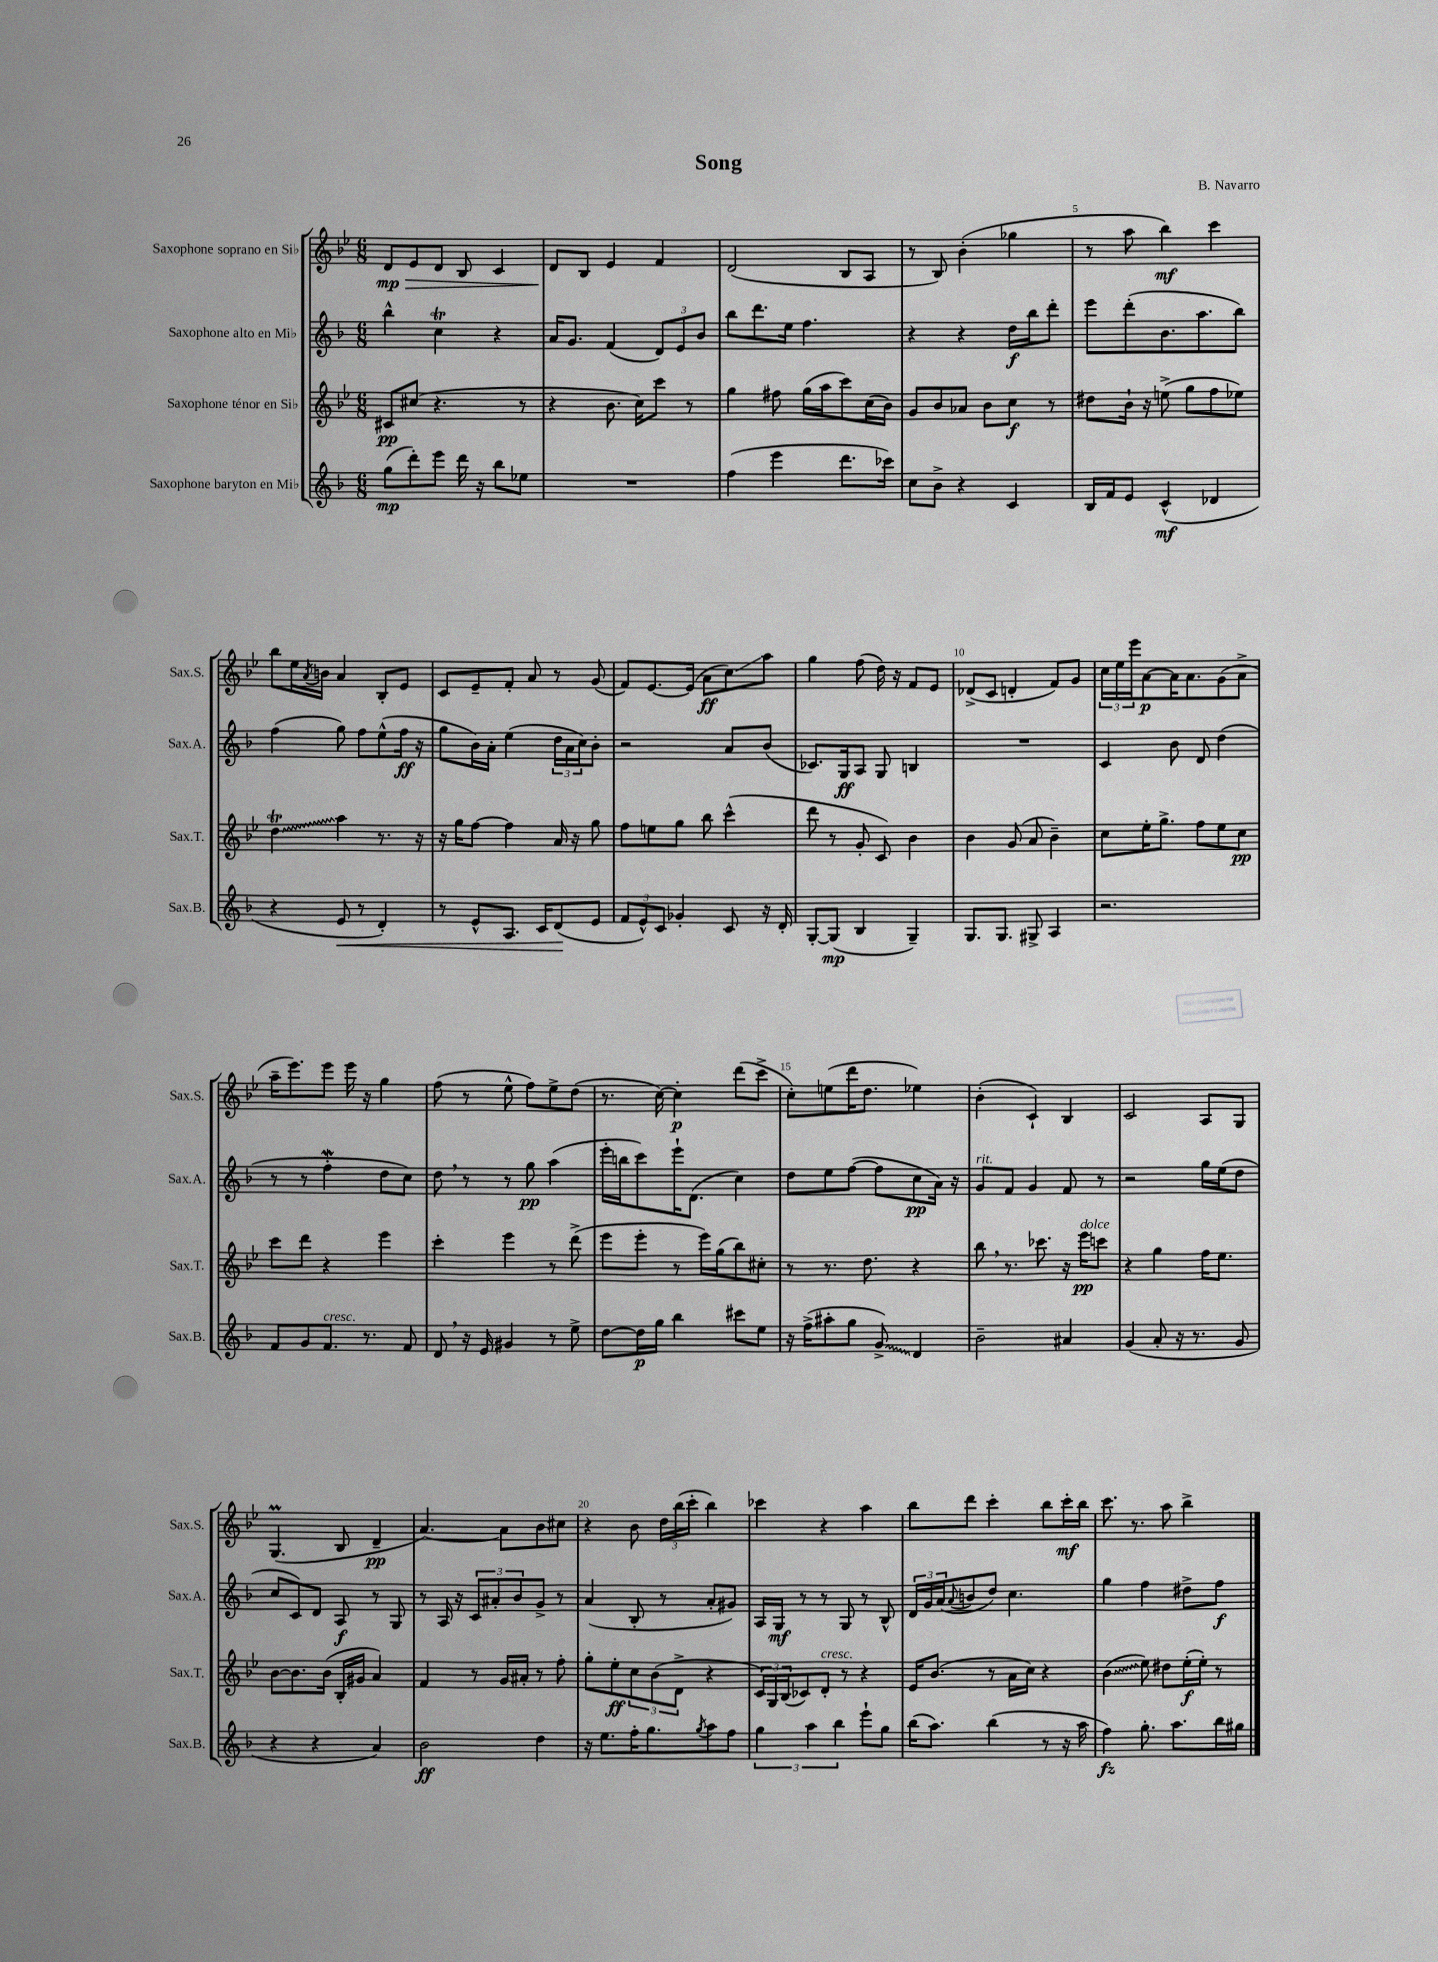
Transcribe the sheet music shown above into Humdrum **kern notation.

**kern	**kern	**kern	**kern
*staff4	*staff3	*staff2	*staff1
*clefG2	*clefG2	*clefG2	*clefG2
*k[b-]	*k[b-e-]	*k[b-]	*k[b-e-]
*M6/8	*M6/8	*M6/8	*M6/8
(8gg	8c#	4bb-^^	8d
8ddd')	(8cc#	.	8e-
8eee	4.r	4cc	8d
16ddd	.	.	8B-
16r	.	.	.
8bb-	.	4r	4c
8ee-	8r	.	.
=	=	=	=
2.r	4r	16a	8d
.	.	8.g	.
.	.	.	8B-
.	8.b-	(4f	4e-
.	16cc)	.	.
.	8ccc	12d)	4f
.	.	12e	.
.	8r	.	.
.	.	12b-	.
=	=	=	=
(4ff	4gg	8bb-	(2d
.	.	8.ddd	.
4eee	8ff#	.	.
.	.	16ee	.
.	(16gg	4.ff	.
.	16aa	.	.
8.ddd	8ccc)	.	8B-
.	(16cc	.	8A
16ccc-)	16b-)	.	.
=	=	=	=
8cc	8g	4r	8r
8b-^	8b-	.	8B-)
4r	8a-	4r	(4b-'
.	8b-	.	.
4c	8cc	16dd	4gg-
.	.	16bb-	.
.	8r	8ddd'	.
=	=	=	=
16B-	8dd#	8eee	8r
16f	.	.	.
8e	16b-`	(8ddd'	8aa
.	16r	.	.
(4c^^	(8ee^	8.b-	4bb-)
.	8gg	.	.
.	.	8.aa	.
4d-	8ff	.	4ccc
.	8ee-)	8bb-)	.
=	=	=	=
4r	4dd	(4ff	8bb-
.	.	.	16ee-
.	.	.	8qa
.	.	.	16b
8e	4aa	8gg)	4a
8r	.	8ff	.
4d')	8.r	(8ee^^	8B-'
.	.	16ff	8e-
.	16r	16r	.
=	=	=	=
8r	16r	8gg	8c
.	16gg	.	.
8e^^	[8ff	16b-)	8e-~
.	.	16a'	.
8.A	4ff]	(4ee	8f'
.	.	.	8a
16c	.	.	.
(8d	16a	24dd	8r
.	.	24a	.
.	16r	.	.
.	.	24cc)	.
8e	8gg	8b-'	(8g
=	=	=	=
12f	8ff	2r	8f)
12e^^)	.	.	.
.	8ee	.	[8.e-
12c	.	.	.
4g-'	8gg	.	.
.	.	.	(16e-]
.	8bb-	.	8a
8c	(4ccc^^	8a	8cc)
16r	.	(8b-	8aa
16d'	.	.	.
=	=	=	=
[8G'	8ddd	8.c-)	4gg
(8G]	8r	.	.
.	.	16G	.
4B-	8g'	8A	(8ff
.	8c)	8G	16dd)
.	.	.	16r
4G~)	4b-	4B	8f
.	.	.	8e-
=	=	=	=
8.G	4b-	2.r	(8d-^
.	.	.	8c
8.G	.	.	.
.	(8g	.	4d'
8G#^	8a	.	.
4A	4b-~)	.	8f)
.	.	.	8g
=	=	=	=
2.r	8cc	4c	24cc
.	.	.	24ee-
.	.	.	24eee-
.	16ee-'	.	[8a
.	8.gg^	.	.
.	.	8b-	16a]
.	.	.	8.a
.	8ff	8d	.
.	8ee-	(4dd	(8g
.	8cc	.	8a^
=	=	=	=
8f	8ccc	8r	16aa~
.	.	.	8.eee-)
8g	8ddd	8r	.
8.f	4r	4ff'	8eee-
.	.	.	16eee-
8.r	.	.	16r
.	4eee-	8dd	4gg
8f	.	8cc)	.
=	=	=	=
8d	4ccc'	8dd	(8ff
16r	.	8r	8r
16e	.	.	.
4g#	4eee-	8r	8ee-^^
.	.	8gg	8ff)
8r	8r	(4aa	8ee-^
8ee^	(8ddd^	.	(8dd
=	=	=	=
[8dd	8eee-	16eee'	8.r
.	.	16bb	.
16dd]	8eee-'	8ccc)	.
16gg	.	.	[16cc)
4bb-	8r	16eee`	4cc']
.	.	(8.d	.
.	16eee-)	.	.
.	(16gg	.	.
8ccc#	8bb-)	4cc)	(8ddd
8ee	8cc#'	.	8ccc^
=	=	=	=
16r	8r	8dd	8cc')
(16ff^	.	.	.
8aa#'	8.r	8ee	(8ee
8gg	.	([8ff	16ddd
.	8.dd	.	8.dd
8g^)	.	8ff]	.
4d	4r	8cc	4ee-)
.	.	16a)	.
.	.	16r	.
=	=	=	=
2b-~	8bb-	8g	(4b-'
.	8.r	8f	.
.	.	4g	4c`)
.	8.ccc-	.	.
4a#	16r	8f	4B-
.	16eee-	.	.
.	8ccc	8r	.
=	=	=	=
(4g	4r	2r	2c
8a'	4gg	.	.
16r	.	.	.
8.r	.	.	.
.	16ff	16gg	8A
.	8.ee-	(16ee	.
8g	.	8dd	8G
=	=	=	=
4r	[8b-	8cc	(4.G
.	8.b-]	8c)	.
4r	.	8d	.
.	(16b-	.	.
.	16B-'	8A	8B-
.	16g#	.	.
4a)	4a)	8r	4d~
.	.	8G	.
=	=	=	=
2b-	4f	8r	[4.a)
.	.	16A	.
.	.	16r	.
.	8r	12c	.
.	.	12a#'	.
.	16g	.	8a]
.	.	12b-	.
.	16a#'	.	.
4dd	8r	8g^	8b-
.	8ff'	8r	8cc#
=	=	=	=
16r	8gg'	(4a	4r
8.ee	.	.	.
.	8ee-'	.	.
16ff'	12cc	8B-'	8b-
8.gg	.	.	.
.	(12b-	.	.
.	.	8r	24dd
.	12d^	.	(24bb-
.	.	.	24ccc'
8qgg	.	.	.
8aa	4r	8a'	4bb-)
8ff	.	8g#)	.
=	=	=	=
6gg	24c)	16A	4ccc-
.	24G	.	.
.	.	16G	.
.	(24B-	.	.
.	8c-)	8r	.
6aa	.	.	.
.	8d'	8r	4r
6bb-	.	.	.
.	8r	8G	.
8eee`	4r	8r	4aa
8gg	.	8B-^^	.
=	=	=	=
(16bb-	16e-	24d	8bb-
.	.	24g	.
8.aa)	(8.b-	.	.
.	.	(24a	.
.	.	8qqa	.
.	.	8b	8ddd
(4bb-	8r	8dd)	4ccc'
.	16a	4.cc	.
.	16cc)	.	.
8r	4r	.	8bb-
16r	.	.	16ccc'
16aa	.	.	16bb-
=	=	=	=
4ff)	(4b-	4gg	8.ccc
.	.	.	8.r
8.gg'	8ee-)	4ff	.
.	8dd#	.	8aa
8.aa	.	.	.
.	(16ee-'	8dd#^	4bb-^
.	16ee-')	.	.
16bb-	8r	8ff	.
16gg#	.	.	.
==	==	==	==
*-	*-	*-	*-
